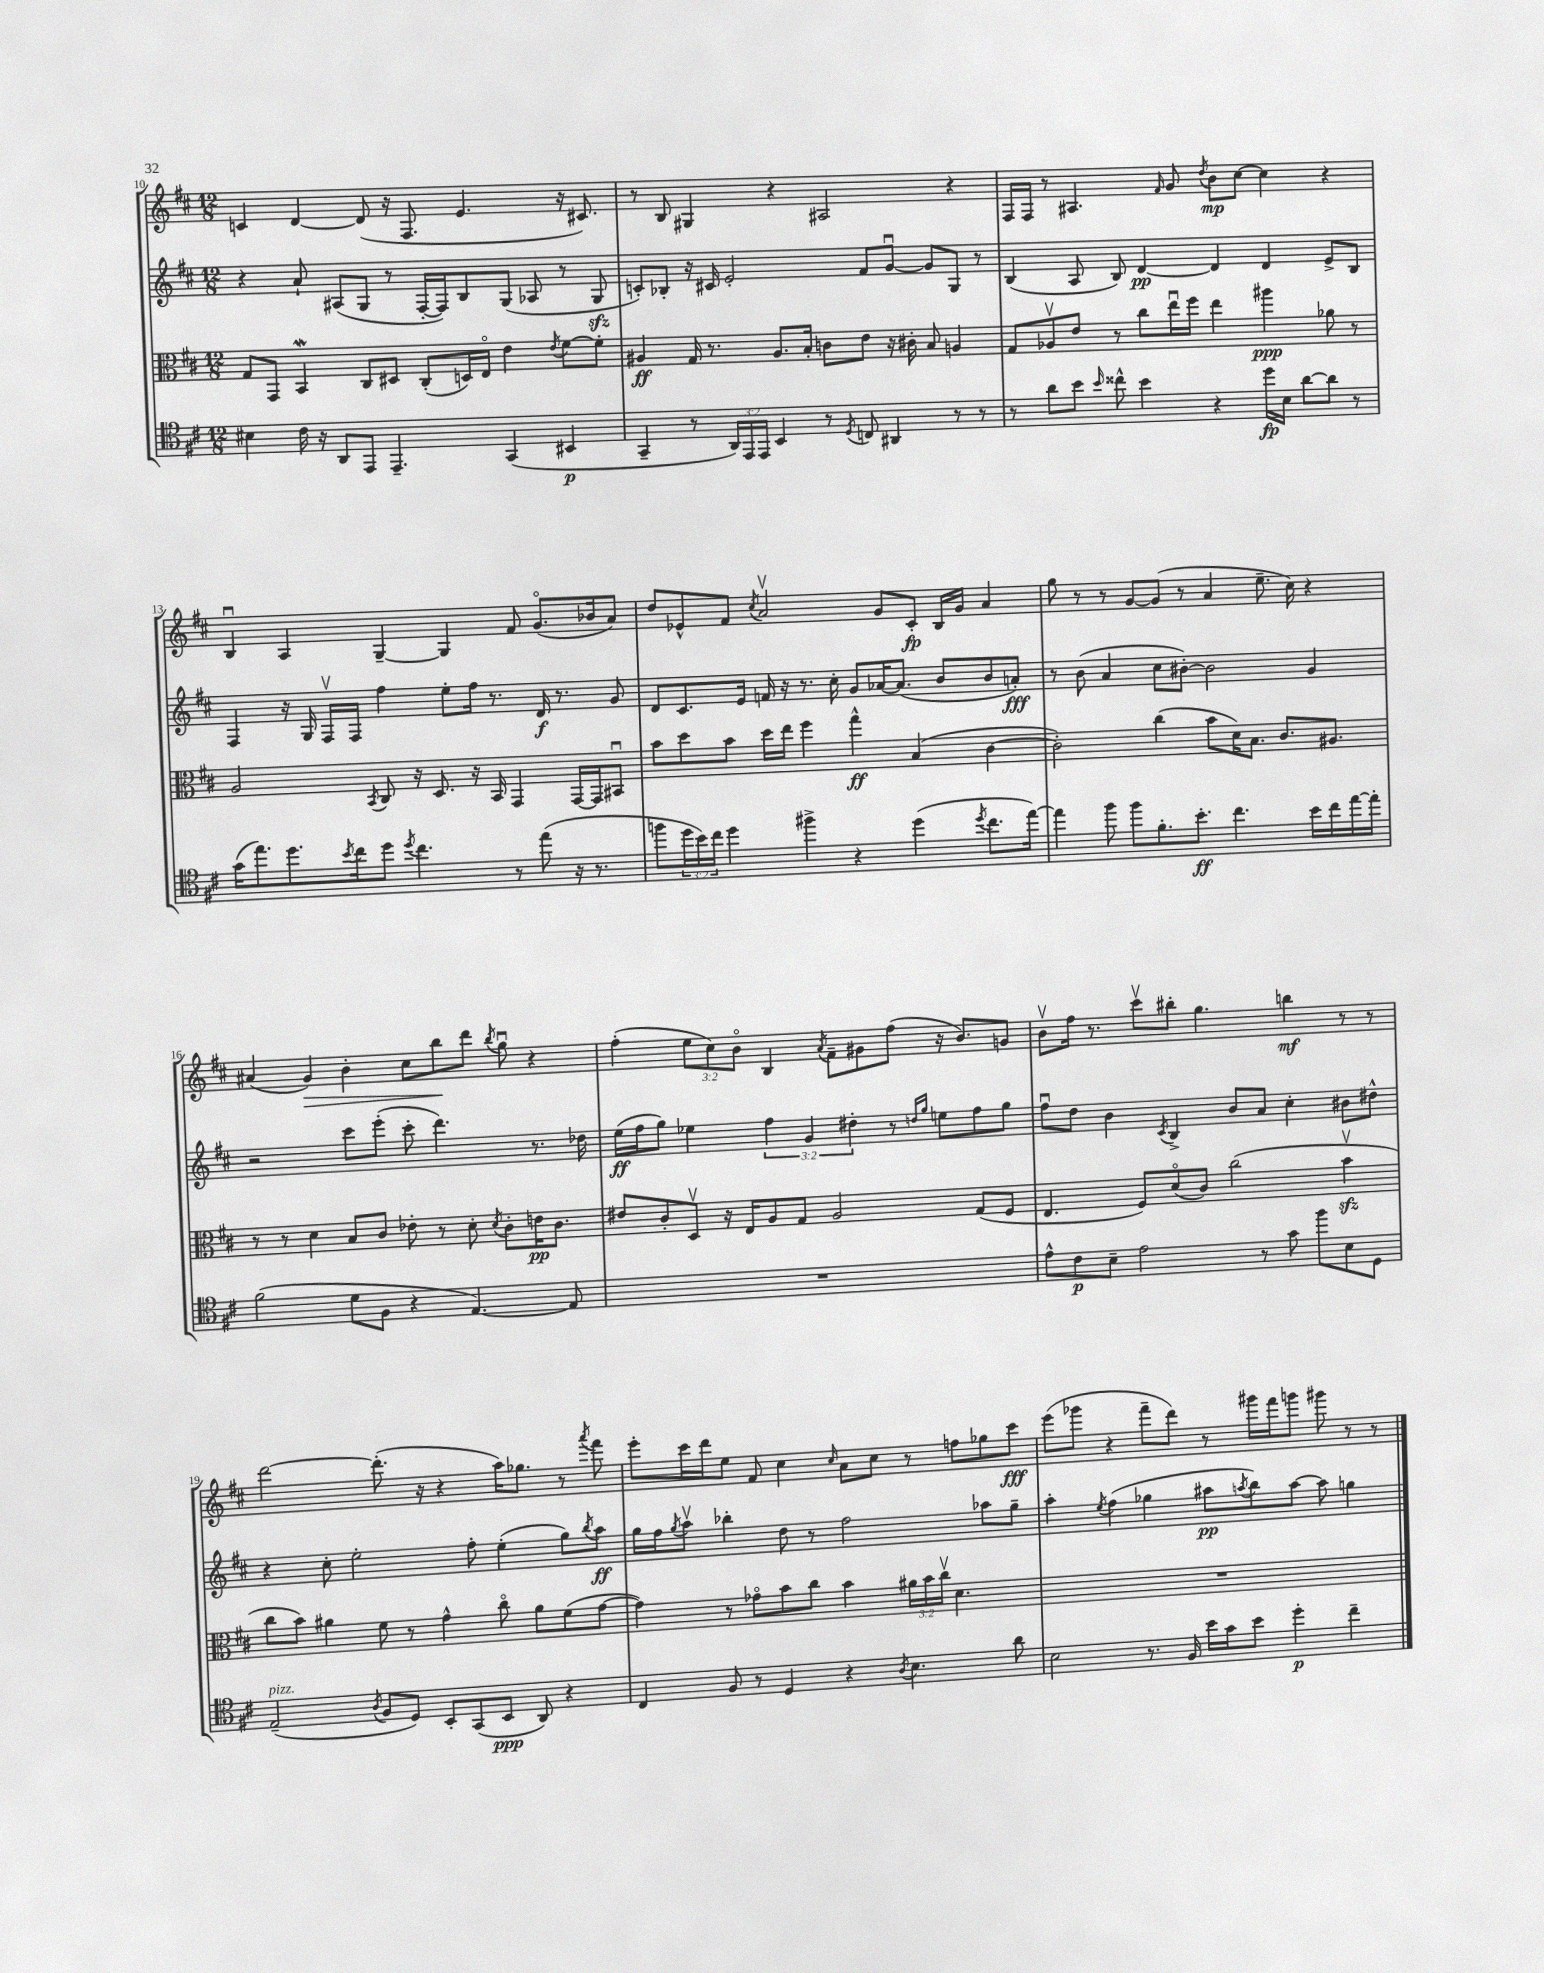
<<
\new StaffGroup <<
\new Staff = "s0" {
    \clef treble \key d \major \numericTimeSignature \time 12/8 \override Staff.TupletNumber.text = #tuplet-number::calc-fraction-text
    c'4 d'4~ d'8( r16 fis8. e'4. r16 cis'8.) |
    r8 b8 gis4 r4 ais2 r4 |
    fis16 fis16 r8 ais4. \grace { fis'16 } g'8 \acciaccatura { d''8 } b'8\mp cis''8~ cis''4 r4 |
    b4\downbow a4 g4~-- g4 fis'8 g'8.\flageolet( bes'16 a'8) |
    d''8 ees'8-^ fis'8 \acciaccatura { cis''8 } a'2\upbow g'8 cis'8-.\fp b16 g'16 a'4 |
    g''8 r8 r8 g'8~ g'8( r8 a'4 e''8.-- cis''16) r4 |
    ais'4( g'4\>) b'4-. cis''8 b''8\! d'''8 \acciaccatura { b''8 } g''8\downbow r4 |
    fis''4-.( \tuplet 3/2 { e''8 cis''8) b'8\flageolet } b4 \acciaccatura { a'8 } fis'8-- gis'8 fis''8( r16 b'8.) g'8 |
    b'8\upbow fis''16 r8. cis'''8\upbow bis''8-. g''4. b''4\mf r8 r8 |
    d'''2~ d'''8.-.( r16 r4 a''16) ges''8. r8 \acciaccatura { a'''8 } fis'''8 |
    e'''8-. cis'''16 d'''16 e''8 fis'8 cis''4 \grace { cis''16 } a'8 cis''8 r8 f''8 ges''8 cis'''8\fff |
    e'''8( ges'''8 r4 fis'''8-- d'''8) r8 gis'''16 fis'''16 g'''8 gis'''8 r8 r8 \bar "|." |
}
\new Staff = "s1" {
    \clef treble \key d \major \numericTimeSignature \time 12/8 \override Staff.TupletNumber.text = #tuplet-number::calc-fraction-text
    r4 a'8-! ais8( g8 r8 fis16~-. fis16) b8 g8( aes8 r8 g8\sfz |
    c'8-.) bes8-. r16 cis'16 e'2-. fis'8 g'8~\downbow g'8 g8 r8 |
    b4( a8 b8) d'4~\pp d'4 d'4 e'8-> b8 |
    fis4 r16 g16 fis16\upbow fis16 fis''4 e''8-. fis''16 r8. d'16\f r8. g'8 |
    d'8 cis'8. e'16 f'16 r16 r8. cis''16-. g'8 aes'16~ aes'8.( b'8 b'8 a'8-.\fff) |
    r8 b'8( a'4 cis''8 bis'8~-.) bis'2 g'4 |
    r2 cis'''8 e'''8-.( cis'''8-. d'''4.) r8. des''16 |
    e''16\ff( fis''16 g''8) ees''4 \tuplet 3/2 { fis''4 g'4 dis''4-. } r8 \grace { d''16 g''16 } e''8 fis''8 g''8 |
    fis''8\downbow d''8 b'4 \acciaccatura { cis'8 } b4-> b'8 a'8 cis''4-. bis'8 dis''8-^ |
    r4 cis''8-. e''2-. fis''8-. e''4-.( g''8) \acciaccatura { b''8 } a''8\ff |
    g''16 fis''16 \acciaccatura { g''8 } a''8\upbow bes''4-. d''8 r8 fis''2 aes''8 g''8-- |
    a''4-. \acciaccatura { e''8 } fis''4( ges''4 ais''8\pp \acciaccatura { a''8 } b''8) a''8~ a''8 g''4 \bar "|." |
}
\new Staff = "s2" {
    \clef alto \key d \major \numericTimeSignature \time 12/8 \override Staff.TupletNumber.text = #tuplet-number::calc-fraction-text
    g8 g,8 b,4\mordent cis8 dis8 cis8-.( d16) e16\flageolet e'4 \acciaccatura { e'8 } fis'8~ fis'8-. |
    ais4\ff g16 r8. ais8. b16-. c'8 e'8 r16 cis'16-. b8 a4 |
    g8 aes8\upbow e'8 r8 cis''8 e''16\downbow fis''16 e''4 ais''4\ppp aes'8 r8 |
    a2 \acciaccatura { b,8 } cis8 r16 d8. r16 b,16 g,4 g,16~ g,16 bis,8\downbow |
    b'8 d''8 b'8 d''16 e''16 fis''4 g''4-^\ff b4( cis'4~ |
    cis'2-.) cis''4( b'8 d'16) b8. cis'8. ais8. |
    r8 r8 d'4 b8 cis'8 ees'8-. r8 d'8-. \acciaccatura { d'8 } cis'8-. e'16\pp cis'8. |
    eis'8 cis'8-. d8\upbow r16 e16 a8 g8 a2 g8( fis8 |
    e4. fis8) d'8\flageolet( cis'8) cis''2( b'4\upbow\sfz |
    cis''8 b'8) ais'4 fis'8 r8 g'4-^ cis''8\flageolet ais'8 fis'8( g'8~ |
    g'4) r8 ges'8\flageolet b'8 cis''8 b'4 \tuplet 3/2 { ais'16 b'16 cis''16\upbow } d'4. |
    R1. \bar "|." |
}
\new Staff = "s3" {
    \clef tenor \key d \major \numericTimeSignature \time 12/8 \override Staff.TupletNumber.text = #tuplet-number::calc-fraction-text
    bis4 cis'16 r16 a,8 e,8 e,4.-- g,4( bis,4\p |
    g,4-- r8 \tuplet 3/2 { a,16) e,16 e,16 } b,4 r8 \acciaccatura { d8 } c8 ais,4 r8 r8 |
    r8 a'8 b'8 \grace { b'16 } cisis''8-^ b'4 r4 d''16\fp b16 a'8~ a'8 r8 |
    g'16( e''8.) d''8. \acciaccatura { b'8 } cis''16 d''8 \acciaccatura { d''8 } cis''4. r8 e''8( r16 r8. |
    f''8 \tuplet 3/2 { d''16 b'16) cis''16 } d''4 fis''4-> r4 d''4( \acciaccatura { d''8 } cis''8. e''16~) |
    e''4 fis''8 fis''8 fis'8.-. b'8.-.\ff cis''4. b'16 cis''16 e''16~ e''16-. |
    fis'2( d'8 fis8 r4 e4.~) e8 |
    R1. |
    e'8-^ cis'8\p b8-- e'2 r8 g'8 fis''8 b8 d8 |
    e2--^\markup { \italic "pizz." }( \acciaccatura { a8 } fis8 d8) b,8-. g,8( b,8\ppp a,8) r4 |
    cis4 fis8 r8 d4 r4 \acciaccatura { a8 } b4. a'8 |
    b2 r8. fis16 b'16 g'16 b'8 d''4-.\p cis''4-- \bar "|." |
}
>>
>>
\layout { \context { \Score currentBarNumber = #10 } }
